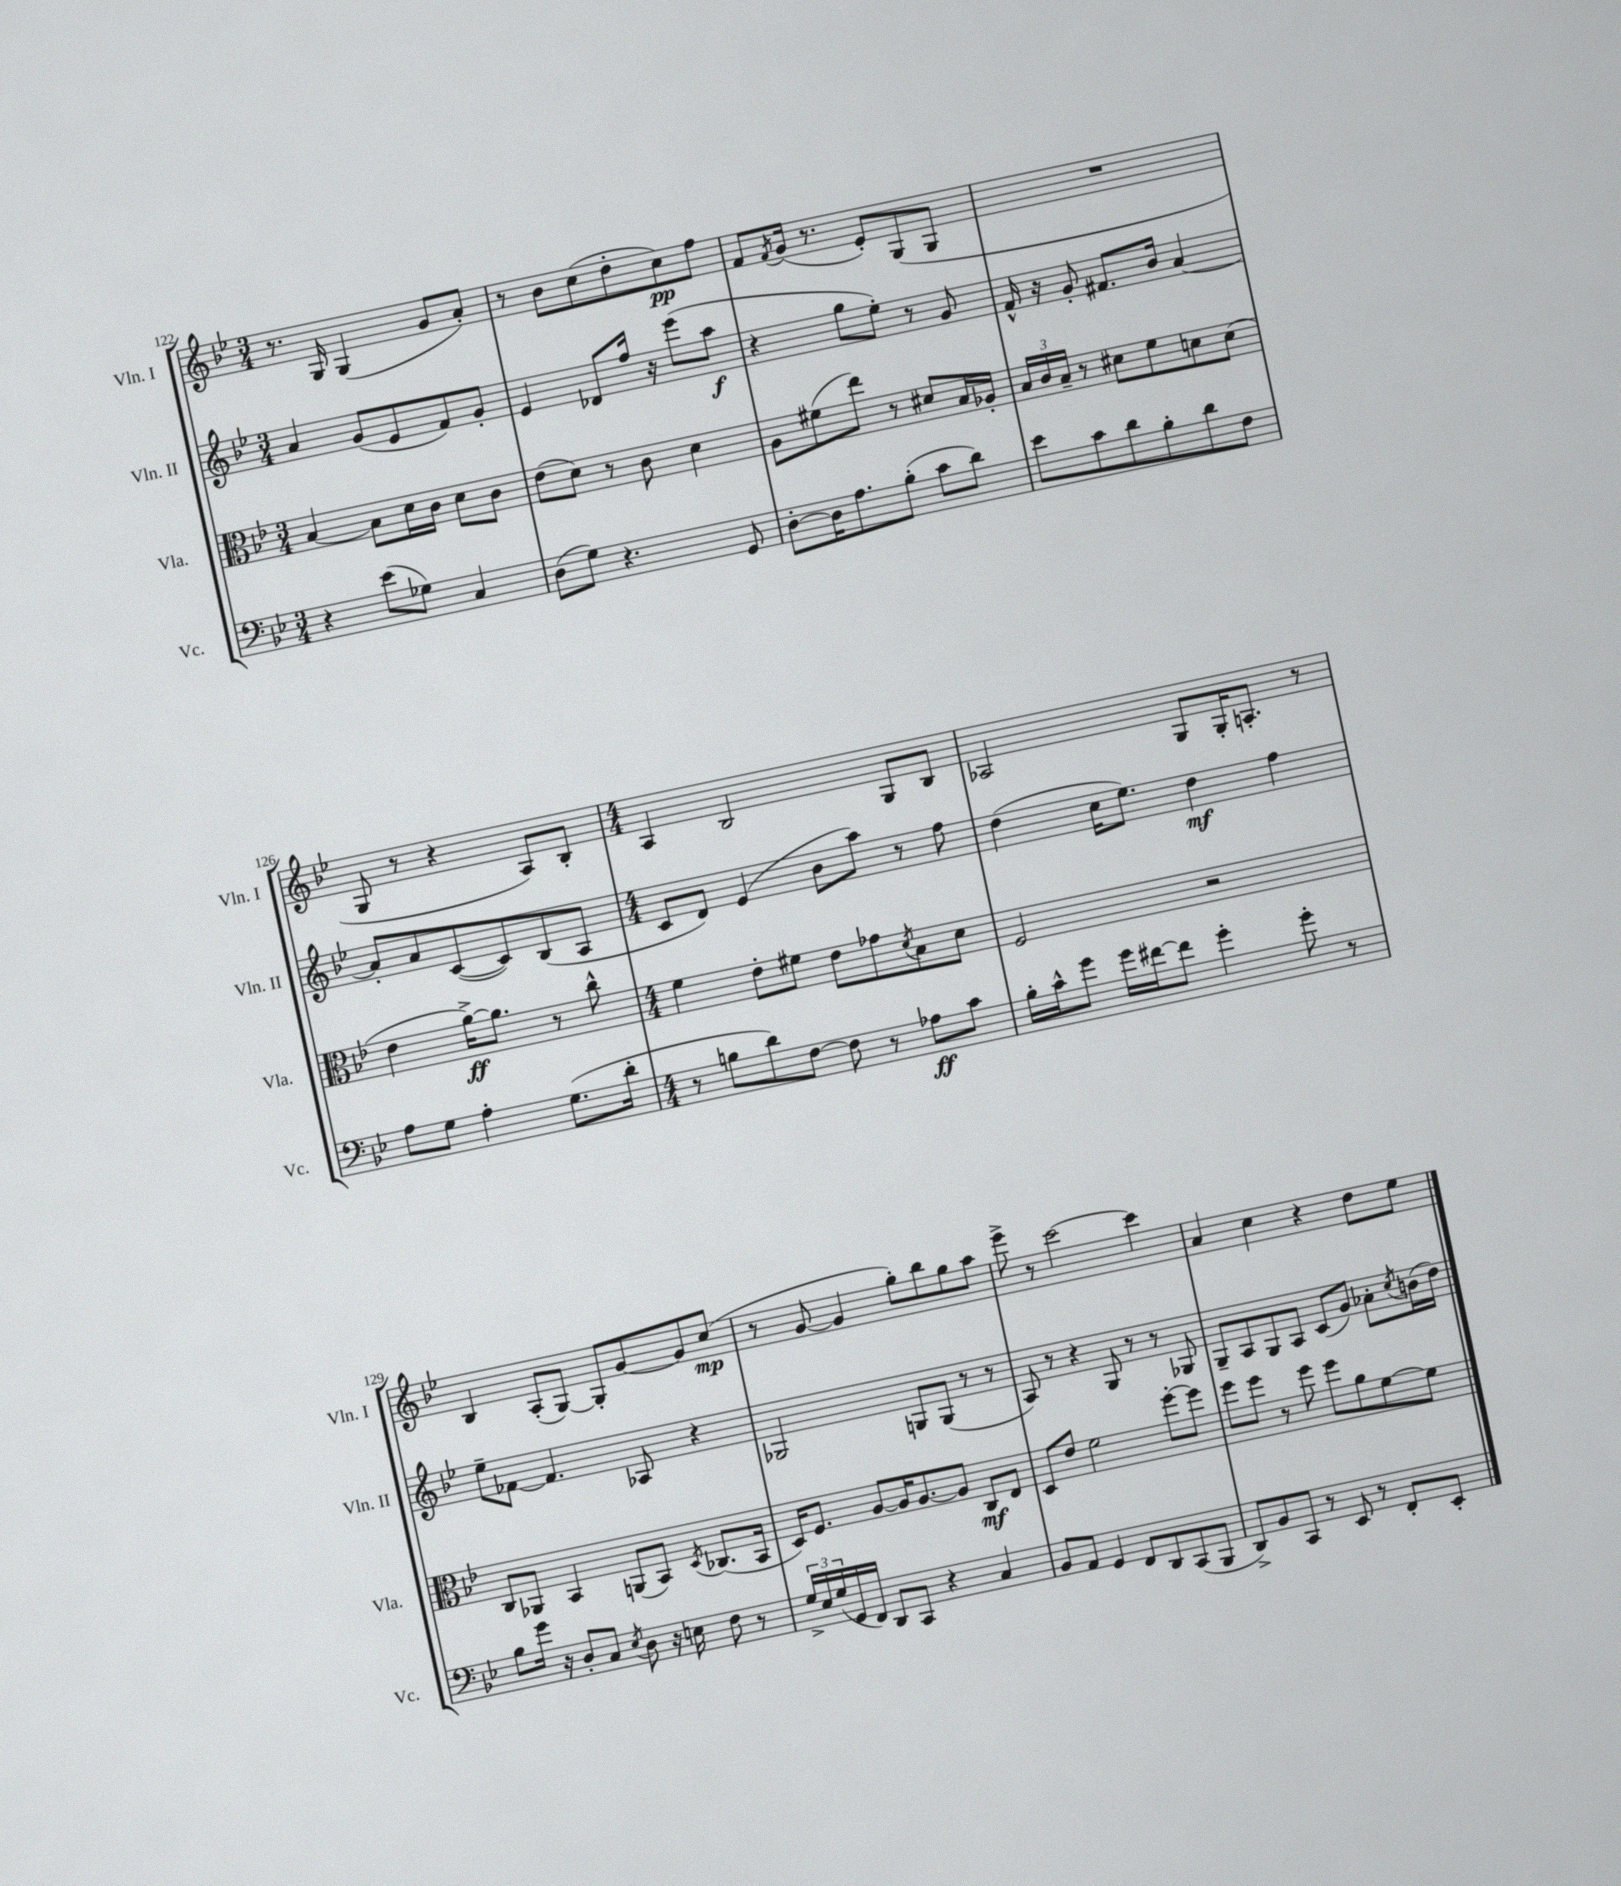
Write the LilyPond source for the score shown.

<<
\new StaffGroup <<
\new Staff = "s0" \with { instrumentName = "Vln. I" shortInstrumentName = "Vln. I" } {
    \clef treble \key bes \major \numericTimeSignature \time 3/4
    r8. g16 g4( g'8 a'8-.) |
    r8 bes'8 c''8( d''8-. c''8\pp) f''8 |
    f'8 \acciaccatura { f'8 } g'16( r8. ees'8-.) g8( g8 |
    R2. |
    g8 r8 r4 a8) bes8-. |
    \numericTimeSignature \time 4/4 a4 bes2 g8 bes8 |
    aes2 g8 g16-. a8.-. r8 |
    bes4 a8-.( g8~) g8-. g'8~ g'8 c''8\mp( |
    r8 g'8~ g'4 g''8-.) bes''8 g''8 a''8 |
    ees'''8-> r8 c'''2~ c'''4 |
    a'4 c''4 r4 d''8 ees''8 \bar "|." |
}
\new Staff = "s1" \with { instrumentName = "Vln. II" shortInstrumentName = "Vln. II" } {
    \clef treble \key bes \major \numericTimeSignature \time 3/4
    a'4 g'8( ees'8 f'8) g'8-. |
    ees'4 des'8 f''16 r16 ees'''8( a''8\f |
    r4 g''8 ees''8-.) r8 g'8 |
    f'16-^ r16 g'8-. fis'8. bes'16 a'4~ |
    a'8-. a'8 c'8~( c'8) bes8( a8 |
    \numericTimeSignature \time 4/4 c'8 d'8) ees'4( bes'8 a''8) r8 f''8 |
    d''4( c''16 ees''8.) d''4\mf f''4 |
    ees''8-- fes'8~ fes'4. aes8 r4 |
    ges2 g8 g8( r8 r8 |
    a8) r8 r4 g8 r8 r8 ges8 |
    g8-- a8 g8 a8 c'8( g'8) aes'8-. \acciaccatura { c''8 } b'16( d''16) \bar "|." |
}
\new Staff = "s2" \with { instrumentName = "Vla." shortInstrumentName = "Vla." } {
    \clef alto \key bes \major \numericTimeSignature \time 3/4
    bes4~ bes8 d'16 c'16 d'8 c'8 |
    ees'8( d'8) r8 c'8 d'4 |
    a8 fis'8( ees''8) r8 dis'8 bes16 aes16-. |
    \tuplet 3/2 { bes16 c'16 bes16-- } r8 dis'8 f'8 d'8 d'8( |
    ees'4 a'16~->\ff) a'8. r8 c''8-^ |
    \numericTimeSignature \time 4/4 f'4 ees'8-. fis'8 ees'8 ges'8 \acciaccatura { d'8 } bes8 d'8 |
    f2 r2 |
    c8 aes,8 bes,4 a,8( bes,8) \acciaccatura { d8 } ces8.( bes,16 |
    d16) f8. a8~ a16 a8.~ a8 c8\mf ees8 |
    d8 ees'8 f'2 f''8~-. f''8 |
    f''8 f''8 r8 f''8 f''8 a'8 f'8~ f'8 \bar "|." |
}
\new Staff = "s3" \with { instrumentName = "Vc." shortInstrumentName = "Vc." } {
    \clef bass \key bes \major \numericTimeSignature \time 3/4
    r4 ees'8( ges8) c4 |
    d8( g8) r4. g,8 |
    d8~-. d16 a8. bes8-.( c'8 d'8) |
    ees'8 c'8 d'8 bes8-. d'8 f8 |
    a8 g8 a4-. g8.( d'16-. |
    \numericTimeSignature \time 4/4 r8 b8 d'8) f8~ f8 r8 aes8\ff c'8 |
    bes16-. c'16-^ g'8 g'16 fis'16~ fis'8 g'4-. g'8-. r8 |
    bes8 g'16 r16 d8-. c8 \acciaccatura { ees8 } d8 r16 e16 f8 r8 |
    \tuplet 3/2 { g16-> ees16 g16( } g,16 f,16) d,8 c,8 r4 c4 |
    bes,8 a,8 g,4 f,8 d,8 c,8( bes,,8 |
    d,8->) bes,8 c,8 r8 ees,8 r8 f,8-. ees,8-. \bar "|." |
}
>>
>>
\layout { \context { \Score currentBarNumber = #122 } }
